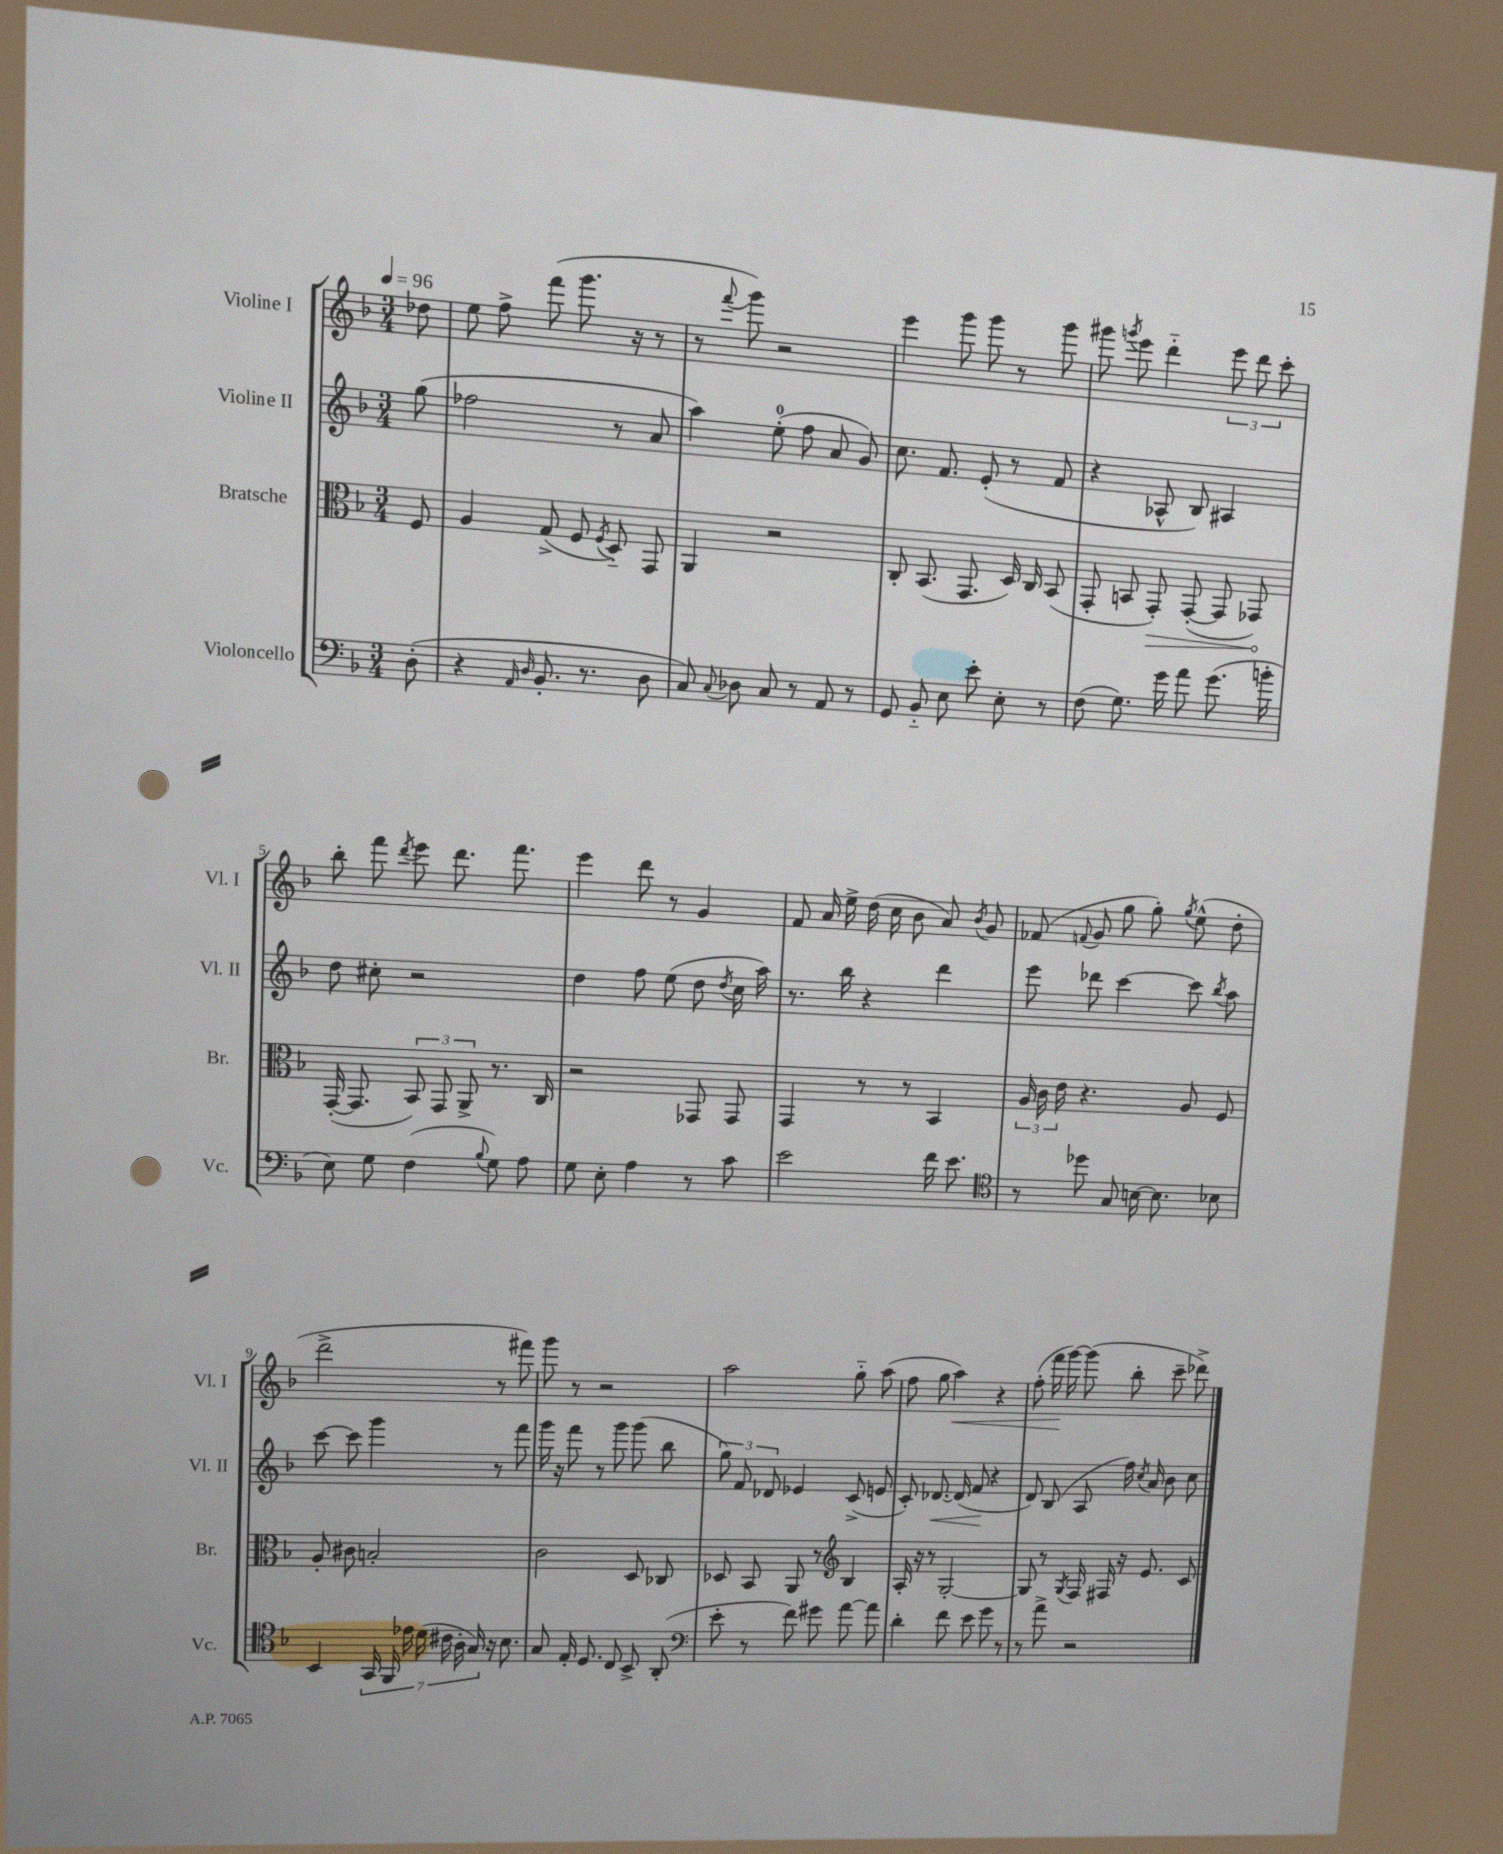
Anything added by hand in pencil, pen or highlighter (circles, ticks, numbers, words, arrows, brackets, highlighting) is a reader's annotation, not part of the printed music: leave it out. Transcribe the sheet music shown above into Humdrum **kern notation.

**kern	**kern	**kern	**kern
*staff4	*staff3	*staff2	*staff1
*clefF4	*clefC3	*clefG2	*clefG2
*k[b-]	*k[b-]	*k[b-]	*k[b-]
*M3/4	*M3/4	*M3/4	*M3/4
*MM96	*MM96	*MM96	*MM96
(8D'\	8F/	(8gg\	8dd-\
=	=	=	=
4r	4A/	2ff-\	8ee\
.	.	.	8ff^\
16qqAA/	.	.	.
16qqD/	.	.	.
8.BB-'/	(8G^/	.	(8fff\
.	8F/	.	8.ggg\
8.r	.	.	.
.	8qF/	.	.
.	8D'~/)	8r	.
.	.	.	16r
8D\	8GG/	8a/	8r
=	=	=	=
8C/)	4AA/	4aa\)	8r
8qqC/	.	.	8qqfff/
8D-\	.	.	8ggg\)
8C/	2r	(8ee'\	2r
8r	.	8ff\	.
8AA/	.	8a/	.
8r	.	8g/)	.
=	=	=	=
8GG/	8C'/	8.cc\	4eee\
8BB-'~/	(8.BB-/	.	.
.	.	8.f/	.
8E\	.	.	8ggg\
.	8.GG/	.	.
8e'\	.	(8e'/	8ggg\
8E'\	16D/)	8r	8r
.	16C/	.	.
8r	(8BB-/	8f/	8ggg\
=	=	=	=
(8F\	8GG'/	4r	8ggg#\
.	.	.	8qggg/
8.G\)	8BB/	.	8eee\
.	8GG'/)	8A-^^/	4ddd'~\
16g\	.	.	.
8a\	([8GG'/	8B-/)	.
(8.g\	8GG/]	4A#/	12eee\
.	.	.	12ddd\
.	8GG-/)	.	.
.	.	.	12ccc'\
16b'\	.	.	.
=	=	=	=
8E\)	([16GG'/	8dd\	8bb-'\
.	8.GG/]	.	.
8G\	.	8cc#'\	8fff\
.	.	.	8qddd/
(4F\	12BB-/)	2r	8eee\
.	12GG/	.	.
.	.	.	8.ddd\
.	12AA^/	.	.
8qqB-/	.	.	.
8G\)	8.r	.	.
.	.	.	8.fff\
8A\	.	.	.
.	16C/	.	.
=	=	=	=
8G\	2r	4dd\	4eee\
8E'\	.	.	.
4A\	.	8ff\	8ddd\
.	.	(8ee\	8r
8r	8GG-/	8dd\	4g/
.	.	8qdd/	.
8c\	8GG-/	16cc\	.
.	.	16aa\)	.
=	=	=	=
2e\	4GG/	8.r	8f/
.	.	.	16a/
.	.	16bb-\	16ee^\
.	8r	4r	(16dd\
.	.	.	16cc\
.	8r	.	8b-\
16f\	4BB-/	4ddd\	8a/)
8.e\	.	.	.
.	.	.	8qb-/
.	.	.	8g/
=	=	=	=
*clefC4	*	*	*
8r	24A/	8eee\	(8f-/
.	24c\	.	.
.	24e\	.	.
.	.	.	8qqf/
8dd-\	4.r	8ddd-\	8g/
8G/	.	[4ccc\	8gg\
[16B\	.	.	8gg'\)
8.B\]	.	.	.
.	.	.	8qgg/
.	8A/	8ccc\]	(8ee^^\
.	.	8qbb-/	.
8B-\	8F/	8aa\	8dd'\
=	=	=	=
4BB-/	8A'/	[8ccc\	2ddd^\
.	8c#\	8ccc\]	.
28GG/	2B'/	4ggg\	.
28FF/	.	.	.
28e-\	.	.	.
(28d\	.	.	.
28c#\	.	.	.
28A'\	.	.	.
28G/)	.	.	.
16r	.	8r	8r
8.B-\	.	.	.
.	.	8fff\	8fff#\)
=	=	=	=
8G/	2c\	16ggg\	8ggg\
.	.	16r	.
16E'/	.	8fff\	8r
8.D/	.	.	.
.	.	8r	2r
8C/	.	8ggg\	.
8BB-^/	8D/	(8ggg\	.
(8AA'/	8C-/	8bb-\	.
=	=	=	=
*clefF4	*	*	*
8e'\	8D-/	12gg\)	2aa\
.	.	12f/	.
8r	8BB-/	.	.
.	.	12d-/	.
8f\)	8AA/	4e-/	.
8g#\	8r	.	.
*	*clefG2	*	*
[8a\	4B-/	(8c^/	8gg'~\
8a\]	.	8e/	(8aa\
=	=	=	=
4d'\	16A'/	8c'/)	8ff\
.	16r	.	.
.	8r	[8.d-/	8gg\
8f\	[2G'/	.	4aa\)
.	.	(16d-/]	.
8e\	.	8f/	.
8g\	.	4r	4r
8r	.	.	.
=	=	=	=
8r	8G/]	8d/)	(8ff'\
8a^\	8r	(8B-/	16fff\
.	.	.	[16ggg\)
.	8qG/	.	.
2r	16F/	8A/	(8ggg\]
.	16F#/	.	.
.	16r	16ff\)	8bb-'\
.	.	8qcc/	.
.	8.e/	16a/	.
.	.	8b-\	8ccc~\
.	8c/	8cc\	8ddd-^\)
==	==	==	==
*-	*-	*-	*-
